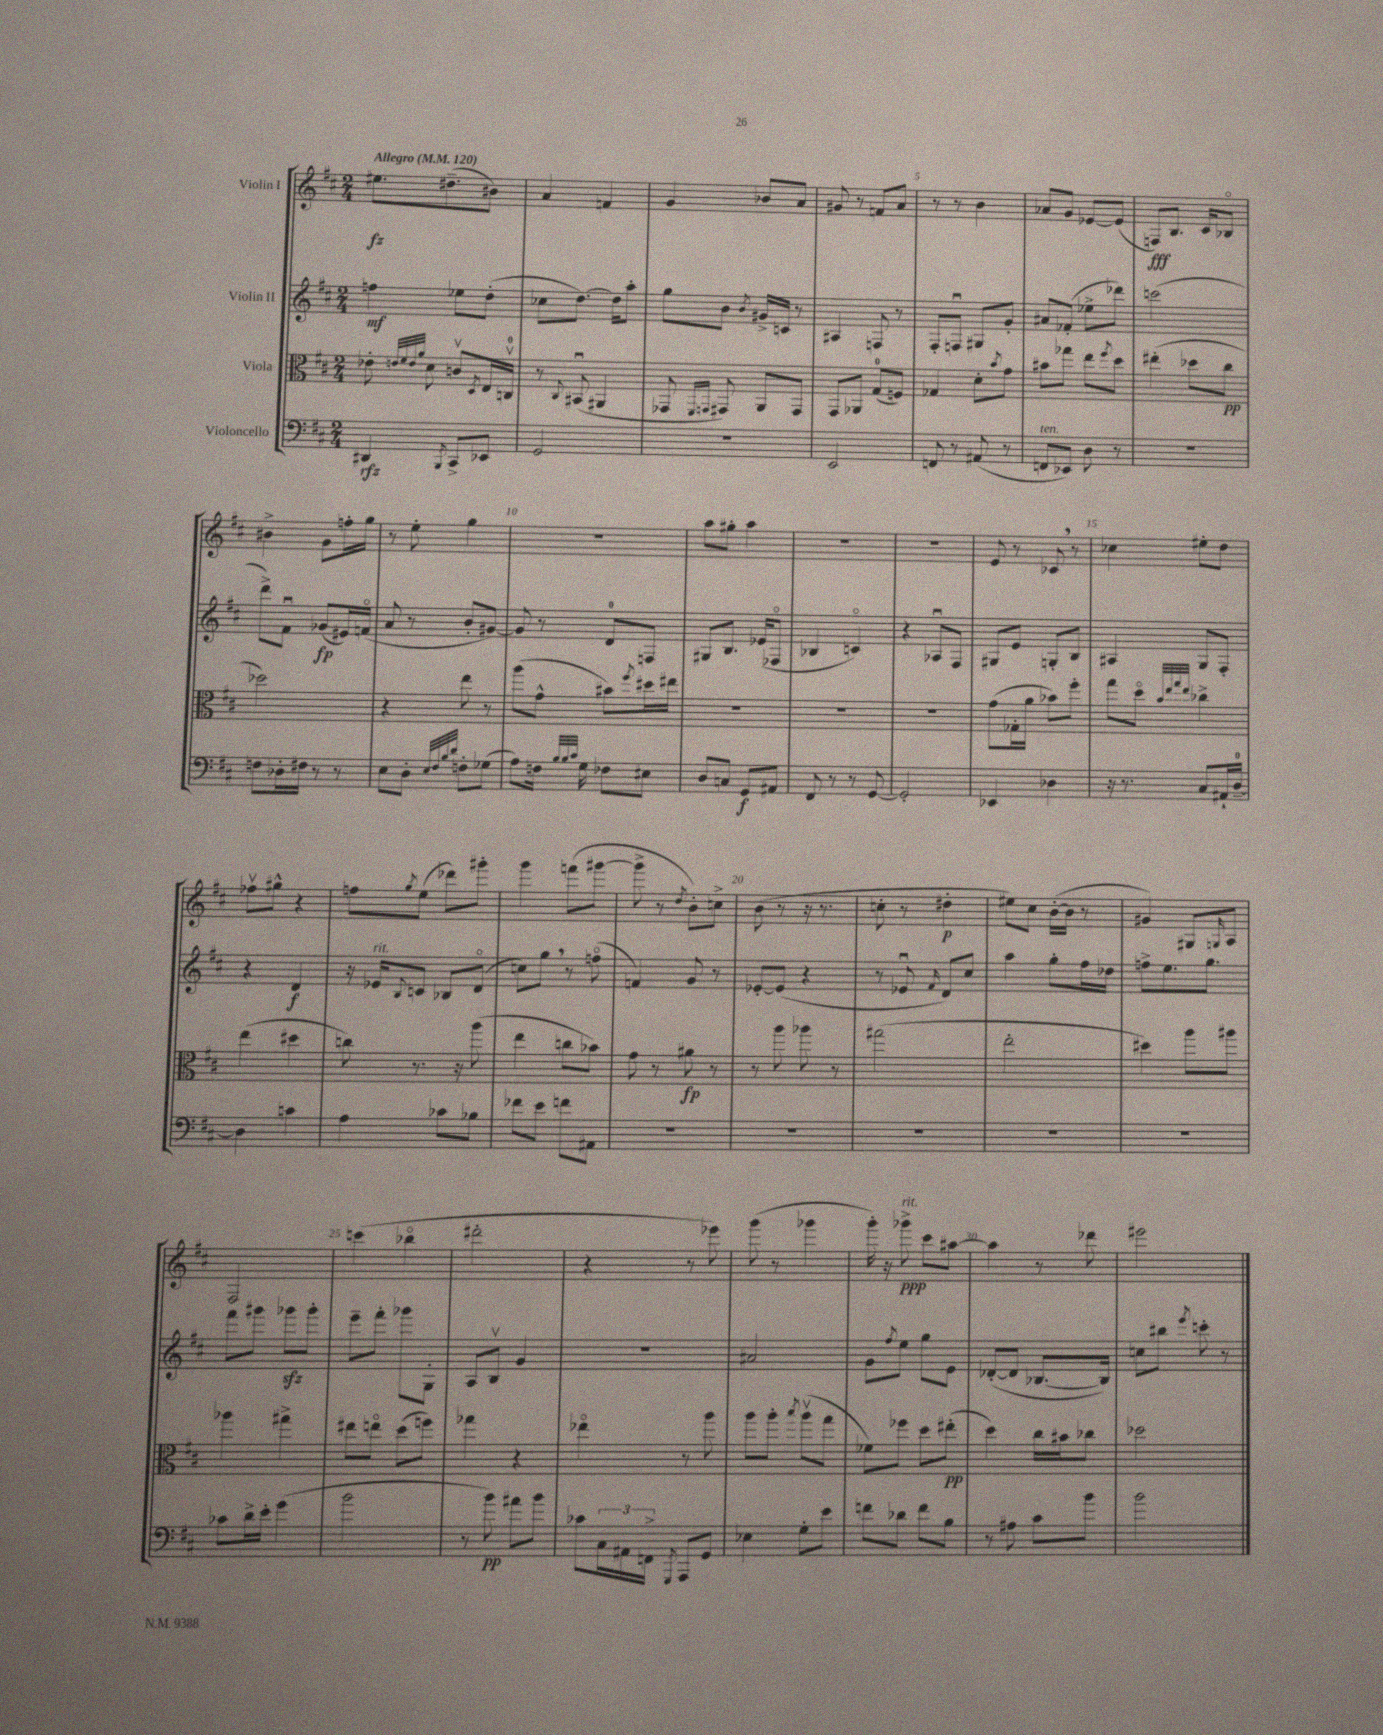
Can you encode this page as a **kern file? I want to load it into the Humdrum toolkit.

**kern	**kern	**kern	**kern
*staff4	*staff3	*staff2	*staff1
*clefF4	*clefC3	*clefG2	*clefG2
*k[f#c#]	*k[f#c#]	*k[f#c#]	*k[f#c#]
*M2/4	*M2/4	*M2/4	*M2/4
*MM120	*MM120	*MM120	*MM120
4DD#	8e-'	4ff	8.ee#
.	32qqe	.	.
.	32qqf#	.	.
.	32qqe	.	.
.	32qqa	.	.
.	8d	.	.
.	.	.	(8.dd#~
8qBBB	.	.	.
8CC#^	8cv	8ee-	.
.	8qD	.	.
8EE-	16E	(8dd'	8b#)
.	16Cv	.	.
=	=	=	=
2GG	8r	8cc-	4a
.	8qqC#	.	.
.	(8BB#u	[8.dd)	.
.	4AA#	.	4f
.	.	16dd]	.
.	.	8aa'	.
=	=	=	=
2r	8GG-	8gg	4g
.	16qqFF#	.	.
.	16qqGG	.	.
.	8GG#)	8b	.
.	.	8qb	.
.	8AA	16g#^	8b-
.	.	16c	.
.	8GG#	8r	8a
=	=	=	=
2EE	8GG	4A#	8g#
.	8AA-	.	8r
.	(8G	8F	8f
.	8F)	8r	8a
=	=	=	=
8FF	4G-	8F#'	8r
8r	.	8Fu	8r
(8AA#	8d'	8G#	4b
.	8qb	.	.
8r	8g	8g'	.
=	=	=	=
8FF	8b#	8a#	8a-
8EE-)	8gg-	(8f-'	8g
8D	8ee	8ee-^	[8e-
.	8qff#	.	.
8r	8dd	8ddd-)	(8e-]
=	=	=	=
2r	(4ee#'	(2ccc	8F)
.	.	.	8.B
.	8dd-	.	.
.	.	.	16c#
.	8cc#	.	8B-o
=	=	=	=
8F	2dd-)	8ddd^)	4b#^
16D-'	.	8f#u	.
16F#	.	.	.
8r	.	(8g-	8g
8r	.	16e#)	16ff'
.	.	(16fo	16gg
=	=	=	=
8E	4r	8a	8r
8D'	.	8r	8ee'
32qqE	.	.	.
32qqF#	.	.	.
32qqB	.	.	.
32qqd	.	.	.
8F'	8ee	8b'	4gg
(8G-	8r	[8g#)	.
=	=	=	=
8A)	(8aa	8g#]	2r
16F	8g^^	8r	.
32qqB	.	.	.
32qqB	.	.	.
32qqc#	.	.	.
16G	.	.	.
8F-	8b#)	8d	.
.	8qff#	.	.
8E#	16dd#	8F	.
.	16ee#	.	.
=	=	=	=
8D	2r	8G#	8aa
8C	.	8.B	8gg#'
8GG	.	.	4aa
.	.	(16e-	.
8AA#	.	8F-o	.
=	=	=	=
8FF#	2r	4B-	2r
8r	.	.	.
8r	.	4co)	.
[8GG	.	.	.
=	=	=	=
2GG']	2r	4r	2r
.	.	8A-u	.
.	.	8F#	.
=	=	=	=
4EE-	(8g	8G#	8e
.	16G-'	8e	8r
.	16a	.	.
4D-	8b-)	8G'	8c-
.	8ff#'	8B	8r
=	=	=	=
16r	8gg	4A#	4cc-
8.r	.	.	.
.	8ddo	.	.
.	32qqb	.	.
.	32qqee	.	.
.	32qqgg	.	.
.	32qqee	.	.
8C#	4cc-^	8G	8ee#'
16AA#`	.	8F#'	8dd
[16D~	.	.	.
=	=	=	=
4D]	(4ee	4r	8ff-v
.	.	.	8gg#^^
4c	4dd#	4d	4r
=	=	=	=
4A	8cc)	16r	8ff
.	.	16e-	.
.	.	8qqB	8qgg
.	8.r	8c	(8ee
8c-	.	8B-	8ddd-)
.	16r	.	.
8B-	(8aa	(8do	8ggg#'
=	=	=	=
8f-	4ee	8cc)	4ggg
8e	.	8gg	.
8f	8cc	8r	(8fff
8AA#	8b-)	(8ffo	[8ggg#
=	=	=	=
2r	8g	4f)	8ggg#^]
.	8r	.	8r
.	.	.	8qdd
.	8a#	8g	8b')
.	8r	8r	8cc^
=	=	=	=
2r	8r	[8e-'	(8b
.	8aa	(8e-]	8r
.	8aa-	4r	16r
.	.	.	8.r
.	8r	.	.
=	=	=	=
2r	(2gg#	8r	8cc'
.	.	8e-u	8r
.	.	16qqf#	.
.	.	8d)	4dd#'
.	.	8cc#	.
=	=	=	=
2r	2ee'	4aa	8ee#)
.	.	.	8cc#
.	.	8gg'	([16b'
.	.	.	16b]
.	.	16ff#	8r
.	.	16dd-	.
=	=	=	=
2r	4dd#)	8ff^	4g#)
.	.	8.ee	.
.	8aa	.	8G#
.	.	8.gg	.
.	.	.	16qqG
.	8aa#	.	8A
=	=	=	=
8c-	4aa-	8fff#	2F#
16d^	.	8ggg#	.
16e'	.	.	.
(4g	4gg#^	8ggg-	.
.	.	8ggg-'	.
=	=	=	=
2b	8ee#	8eee~	(4ccc
.	8eeo	8fff#'	.
.	(8dd	8ggg-	4bb-o
.	8ff)	8G'	.
=	=	=	=
8r	4gg-	8A	2ddd#'
8b)	.	8Bv	.
8a#	4r	4g	.
8b	.	.	.
=	=	=	=
8c-	4ee-o	2r	4r
24C#	.	.	.
24AA#	.	.	.
24FF^	.	.	.
8qGGG	.	.	.
8AAA	8r	.	8r
8GG	8aa	.	8eee-)
=	=	=	=
4E-	8aa	2a#	(8ggg
.	8aa'	.	8r
.	8qbb	.	.
8G'	(8aav	.	4ggg-
8e	8gg	.	.
=	=	=	=
8f	8f-)	8g	16ggg')
.	.	.	16r
.	.	8qff#	.
8d-	8ff-	8ee	8ggg-^
8f	8dd	8gg	8ccc#
8B	(8ee#'	8e	[8aa#
=	=	=	=
8r	4dd)	([8d-'	4aa#]
8A#	.	8d-]	.
8c#	16cc#	[8.B-	8r
.	16b#	.	.
8b	8cc-	.	8ddd-
.	.	16B-])	.
=	=	=	=
2b	2dd-	8cc	2eee#
.	.	8bb#	.
.	.	8qeee	.
.	.	8ccc'	.
.	.	8r	.
==	==	==	==
*-	*-	*-	*-
